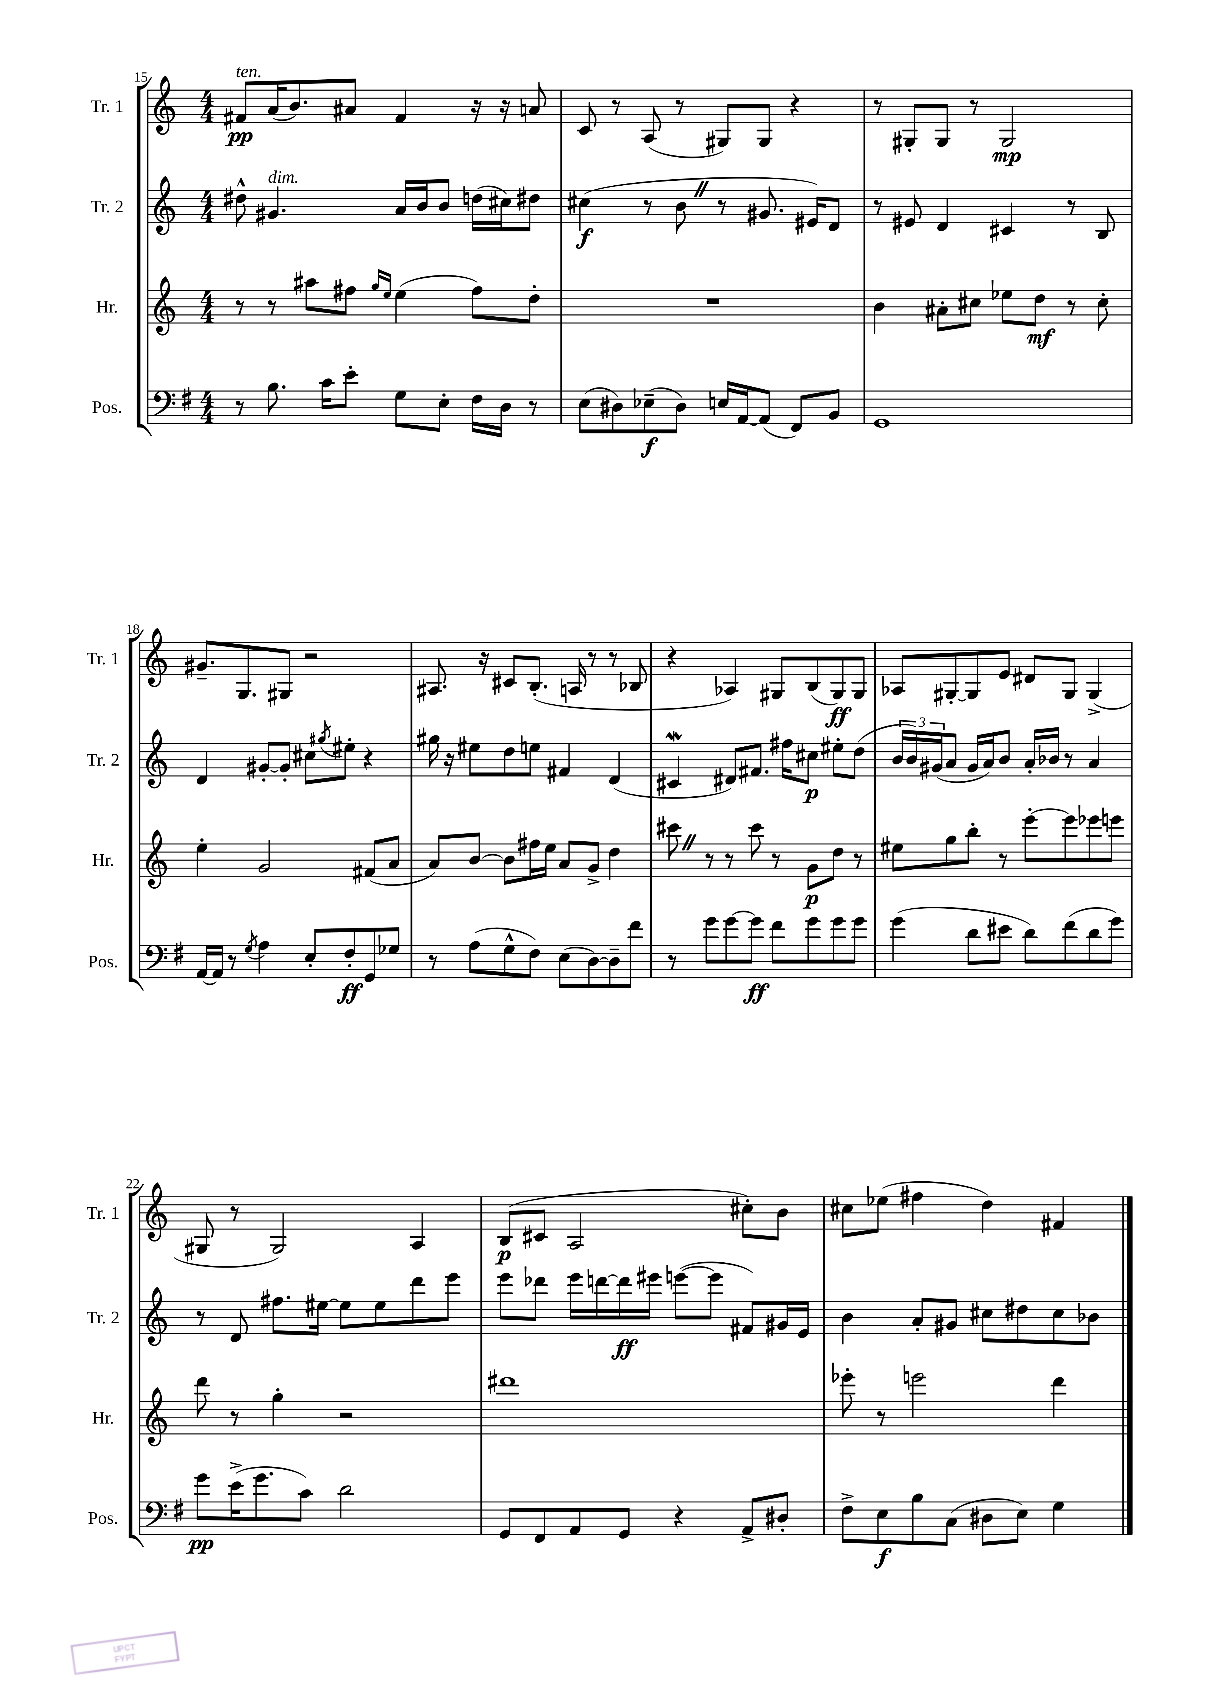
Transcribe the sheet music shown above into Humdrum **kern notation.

**kern	**kern	**kern	**kern
*staff4	*staff3	*staff2	*staff1
*clefF4	*clefG2	*clefG2	*clefG2
*k[f#]	*k[]	*k[]	*k[]
*M4/4	*M4/4	*M4/4	*M4/4
8r	8r	8dd#^^\	8f#/L
8.B\	8r	4.g#/	(16a/K
.	.	.	8.b/)
.	8aa#\L	.	.
16c\LK	.	.	.
8e'\J	8ff#\J	.	8a#/J
.	16qqgg/LL	.	.
.	16qqee/JJ	.	.
8G\L	(4ee\	16a/LL	4f#/
.	.	16b/J	.
8E'\J	.	8b/J	.
16F#\LL	8ff#\L)	(16dd\LL	16r
16D\JJ	.	16cc#\J)	16r
8r	8dd'\J	8dd#\J	8a/
=	=	=	=
(8E\L	1r	(4cc#\	8c/
8D#\)	.	.	8r
(8E-~\	.	8r	(8A/
8D#\J)	.	8b\	8r
16E/LL	.	8r	8G#/L)
[16AA/J	.	.	.
(8AA/]J	.	8.g#/	8G#/J
8FF#/L)	.	.	4r
.	.	16e#/LK)	.
8BB/J	.	8d/J	.
=	=	=	=
1GG	4b\	8r	8r
.	.	8e#/	8G#'/L
.	8a#'\L	4d/	8G#/J
.	8cc#\J	.	8r
.	8ee-\L	4c#/	2G#/
.	8dd\J	.	.
.	8r	8r	.
.	8cc#'\	8B/	.
=	=	=	=
[16AA/LL	4ee'\	4d/	8.g#~/L
16AA/]JJ	.	.	.
8r	.	.	.
.	.	.	8.G/
8qG/	.	.	.
4A\	2g/	[8g#'/L	.
.	.	8g#'/]J	8G#/J
8E'/L	.	8cc#\L	2r
.	.	8qgg#/	.
8F#'/	.	8ee#'\J	.
8GG/	(8f#/L	4r	.
8G-/J	8a/J	.	.
=	=	=	=
8r	8a/L)	16gg#\	8.A#/
.	.	16r	.
(8A\L	[8b/J	8ee#\L	.
.	.	.	16r
8G^^\	8b\]L	8dd\	8c#/L
8F#\J)	16ff#\L	8ee\J	(8.B'/J
.	16ee\JJ	.	.
(8E\L	8a/L	4f#/	.
.	.	.	16A/
[8D\)	8g^/J	.	8r
8D~\]	4dd\	(4d/	8r
8f#\J	.	.	8B-/
=	=	=	=
8r	8ccc#\	4c#/	4r
8g\L	8r	.	.
[8g\	8r	8d#/L)	4A-/)
8g\]J	8ccc#\	8.f#/J	.
8f#\L	8r	.	8G#/L
.	.	16ff#\LK	.
8g\	8g\L	8cc#\J	(8B/
8g\	8dd\J	8ee#'\L	8G#/)
8g\J	8r	(8dd\J	8G#/J
=	=	=	=
(4g\	8ee#\L	24b/LL	8A-/L
.	.	24b/)	.
.	.	(24g#/J	.
.	8gg\	8a/J	[8G#'/
8d\L	8bb'\J	16g#/LL	8G#/]
.	.	16a/J)	.
8e#\J	8r	8b/J	8e/J
8d\L)	[8eee'\L	16a'/LL	8d#/L
.	.	16b-/JJ	.
(8f#\	8eee\]	8r	8G#/J
8d\	8eee-\	4a/	(4G#^/
8g\J)	8eee\J	.	.
=	=	=	=
8g\L	8ddd\	8r	8G#/
(16e^\K	8r	8d/	8r
8.g\	.	.	.
.	4gg'\	8.ff#\L	2G#/)
8c\J)	.	.	.
.	.	[16ee#\Jk	.
2d\	2r	8ee#\]L	.
.	.	8ee#\	.
.	.	8ddd\	4A/
.	.	8eee\J	.
=	=	=	=
8GG/L	1ddd#	8eee\L	(8B/L
8FF#/	.	8ddd-\J	8c#/J
8AA/	.	16eee\LL	2A/
.	.	[16ddd\	.
8GG/J	.	16ddd\]	.
.	.	16eee#\JJ	.
4r	.	([8eee\L	.
.	.	8eee\]J	.
8AA^/L	.	8f#/L)	8cc#'\L)
8D#'/J	.	16g#/L	8b\J
.	.	16e/JJ	.
=	=	=	=
8F#^\L	8eee-'\	4b\	8cc#\L
8E\	8r	.	(8ee-\J
8B\	2eee\	8a'/L	4ff#\
(8C\J	.	8g#/J	.
8D#\L	.	8cc#\L	4dd\)
8E\J)	.	8dd#\	.
4G\	4ddd\	8cc#\	4f#/
.	.	8b-\J	.
==	==	==	==
*-	*-	*-	*-
